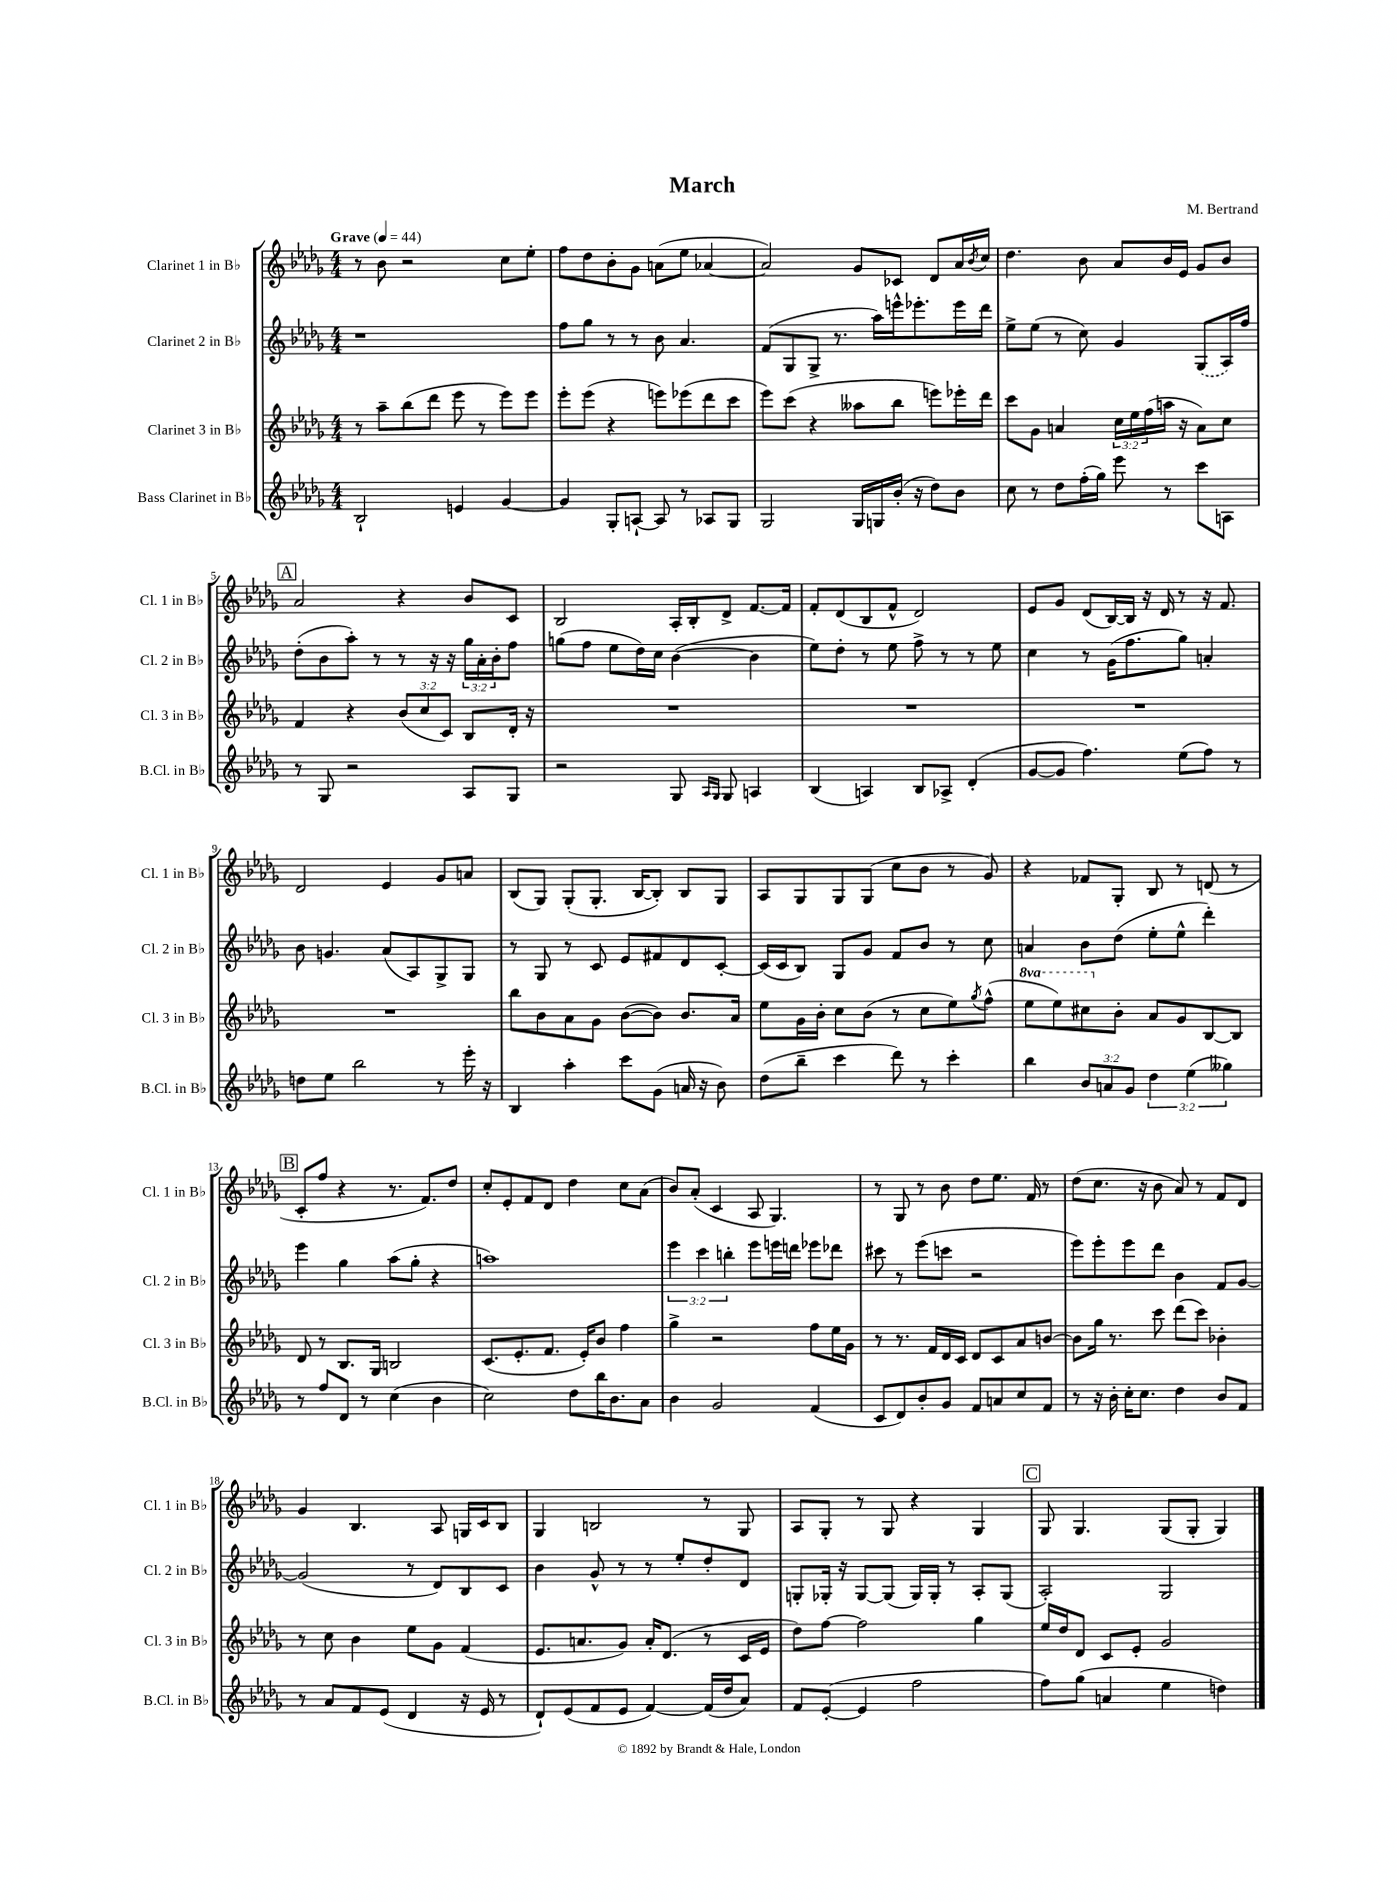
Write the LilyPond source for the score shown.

\header { title = "March" composer = "M. Bertrand" }
<<
\new StaffGroup <<
\new Staff = "s0" \with { instrumentName = "Clarinet 1 in Bb" shortInstrumentName = "Cl. 1 in Bb" } {
    \clef treble \key des \major \numericTimeSignature \time 4/4 \tempo "Grave" 4 = 44
    r8 bes'8 r2 c''8 ees''8-. |
    f''8 des''8 bes'8-. ges'8 a'8( ees''8 aes'4~ |
    aes'2) ges'8 ces'8 des'8 aes'16 \acciaccatura { bes'8 } c''16 |
    des''4. bes'8 aes'8 bes'16 ees'16 ges'8 bes'8 |
    \mark \markup { \box "A" } aes'2 r4 bes'8 c'8 |
    bes2 aes16-. bes16-. des'8-> f'8.~ f'16 |
    f'8-. des'8( bes8 f'8-^ des'2) |
    ees'8 ges'8 des'8( bes16~) bes16 r16 des'16 r8 r16 f'8. |
    des'2 ees'4 ges'8 a'8 |
    bes8( ges8) ges8-.( ges8.-. bes16~ bes8-.) bes8 ges8 |
    aes8 ges8 ges8 ges8( c''8 bes'8 r8 ges'8) |
    r4 fes'8 ges8-. bes8 r8 d'8( r8 |
    \mark \markup { \box "B" } c'8-. f''8 r4 r8. f'8.) des''8 |
    c''8-. ees'8-. f'8 des'8 des''4 c''8 aes'8( |
    bes'8) aes'8-.( c'4 aes8 ges4.) |
    r8 ges8 r8 bes'8 des''8 ees''8. f'16 r8 |
    des''8( c''8. r16 bes'8 aes'8) r8 f'8 des'8 |
    ges'4 bes4. aes8 g16 c'16 bes8 |
    ges4 b2 r8 ges8 |
    aes8 ges8-. r8 ges8 r4 ges4 |
    \mark \markup { \box "C" } ges8 ges4. ges8( ges8-. ges4) \bar "|." |
}
\new Staff = "s1" \with { instrumentName = "Clarinet 2 in Bb" shortInstrumentName = "Cl. 2 in Bb" } {
    \clef treble \key des \major \numericTimeSignature \time 4/4 \override Staff.TupletNumber.text = #tuplet-number::calc-fraction-text
    r1 |
    f''8 ges''8 r8 r8 bes'8 aes'4. |
    f'8( ges8 ges8-> r8. aes''16) e'''16-^ ees'''8.-. ees'''16 des'''16 |
    ees''8-> ees''8( r8 c''8) ges'4 \once \slurDashed ges8( aes16) f''16 |
    \mark \markup { \box "A" } des''8-.( bes'8 aes''8-.) r8 r8 r16 r16 \tuplet 3/2 { ges''16 aes'16-. bes'16-. } f''8 |
    g''8( f''8 ees''8 des''16) c''16 bes'4~( bes'4 |
    ees''8) des''8-. r8 ees''8 f''8-> r8 r8 ees''8 |
    c''4 r8 ges'16( f''8. ges''8) a'4-. |
    bes'8 g'4. aes'8( aes8) ges8-> ges8 |
    r8 ges8 r8 c'8 ees'8 fis'8 des'8 c'8~-. |
    c'16( c'16 bes8) ges8 ges'8 f'8 bes'8 r8 c''8 |
    a'4 bes'8 des''8( ees''8-. ees''8-^ des'''4-.) |
    \mark \markup { \box "B" } ees'''4 ges''4 aes''8( ges''8-. r4 |
    a''1) |
    \tuplet 3/2 { ees'''4 c'''4 b''4-. } ees'''8 e'''16 d'''16 ees'''8 des'''8 |
    cis'''8 r8 ees'''8( c'''8 r2 |
    ees'''8) ees'''8-. ees'''8 des'''8 bes'4 f'8 ges'8~ |
    ges'2( r8 des'8) bes8 c'8 |
    bes'4 ges'8-^ r8 r8 ees''8-. des''8-. des'8 |
    g8-. ges16-. r16 ges8~ ges8( ges16) ges16-. r8 aes8-. ges8( |
    \mark \markup { \box "C" } aes2-.) ges2 \bar "|." |
}
\new Staff = "s2" \with { instrumentName = "Clarinet 3 in Bb" shortInstrumentName = "Cl. 3 in Bb" } {
    \clef treble \key des \major \numericTimeSignature \time 4/4 \override Staff.TupletNumber.text = #tuplet-number::calc-fraction-text \set Staff.ottavationMarkups = #ottavation-simple-ordinals
    r8 aes''8-- bes''8( des'''8 ees'''8 r8 ees'''8) ees'''8 |
    ees'''8-. ees'''8( r4 e'''8) ees'''8( des'''8 c'''8 |
    ees'''8) c'''8( r4 aeses''8 bes''8 e'''8) ees'''16-. des'''16 |
    c'''8 ges'8 a'4 \tuplet 3/2 { c''16 ees''16 f''16( } a''16 r16 a'8) c''8 |
    \mark \markup { \box "A" } f'4 r4 \tuplet 3/2 { bes'8( c''8 c'8) } bes8 des'16-. r16 |
    R1 |
    R1 |
    R1 |
    R1 |
    bes''8 bes'8 aes'8 ges'8 bes'8~( bes'8) bes'8. aes'16 |
    ees''8 ges'16 bes'16-. c''8 bes'8( r8 c''8 ees''8) \acciaccatura { ges''8 } f''8-^( |
    \ottava #1 ees'''8 ees'''8) cis'''8 \ottava #0 bes'8-. aes'8 ges'8 bes8~ bes8 |
    \mark \markup { \box "B" } des'8 r8 bes8. ges16 b2 |
    c'8.( ees'8.-. f'8. ees'16-.) bes'8 f''4 |
    ges''4-> r2 f''8 ees''16 ges'16 |
    r8 r8. f'16 des'16 c'16 des'8 c'8 aes'8 b'8~ |
    b'8 ges''16 r8. c'''8 des'''8( c'''8) bes'4-. |
    r8 c''8 bes'4 ees''8 ges'8 f'4( |
    ees'8. a'8. ges'8) a'16-. des'8.( r8 c'16 ees'16 |
    des''8) f''8~ f''2 ges''4 |
    \mark \markup { \box "C" } ees''16 des''16 des'8 c'8 ees'8-. ges'2 \bar "|." |
}
\new Staff = "s3" \with { instrumentName = "Bass Clarinet in Bb" shortInstrumentName = "B.Cl. in Bb" } {
    \clef treble \key des \major \numericTimeSignature \time 4/4 \override Staff.TupletNumber.text = #tuplet-number::calc-fraction-text
    bes2-! e'4 ges'4~ |
    ges'4 ges8-. a8~-! a8 r8 aes8 ges8 |
    ges2 ges16 g16 bes'16-.( r16 des''8) bes'8 |
    c''8 r8 des''8 f''16-.( ges''16) ees'''8 r8 c'''8 a8 |
    \mark \markup { \box "A" } r8 ges8 r2 aes8 ges8 |
    r2 ges8 \grace { aes16 ges16 } ges8 a4 |
    bes4( a4) bes8 aes8-> des'4-.( |
    ges'8~ ges'8 f''4.) ees''8( f''8) r8 |
    d''8 ees''8 bes''2 r8 ees'''16-. r16 |
    bes4 aes''4-. c'''8 ges'8( a'16 r16 bes'8) |
    des''8( bes''8-- c'''4 des'''8) r8 c'''4-. |
    bes''4 \tuplet 3/2 { bes'8 a'8 ges'8 } \tuplet 3/2 { des''4 ees''4( geses''4) } |
    \mark \markup { \box "B" } r8 f''8 des'8 r8 c''4( bes'4 |
    c''2) des''8 bes''16 bes'8. aes'8 |
    bes'4 ges'2 f'4( |
    c'8 des'8) bes'8-. ges'8 f'8 a'8 c''8 f'8 |
    r8 r16 bes'16-. c''16-. c''8. des''4 bes'8 f'8 |
    r8 aes'8 f'8 ees'8( des'4 r16 ees'16 r8 |
    des'8-!) ees'8( f'8 ees'8 f'4~) f'16( des''16 aes'8) |
    f'8 ees'8~-.( ees'4 f''2 |
    \mark \markup { \box "C" } f''8) ges''8( a'4 ees''4 d''4) \bar "|." |
}
>>
>>
